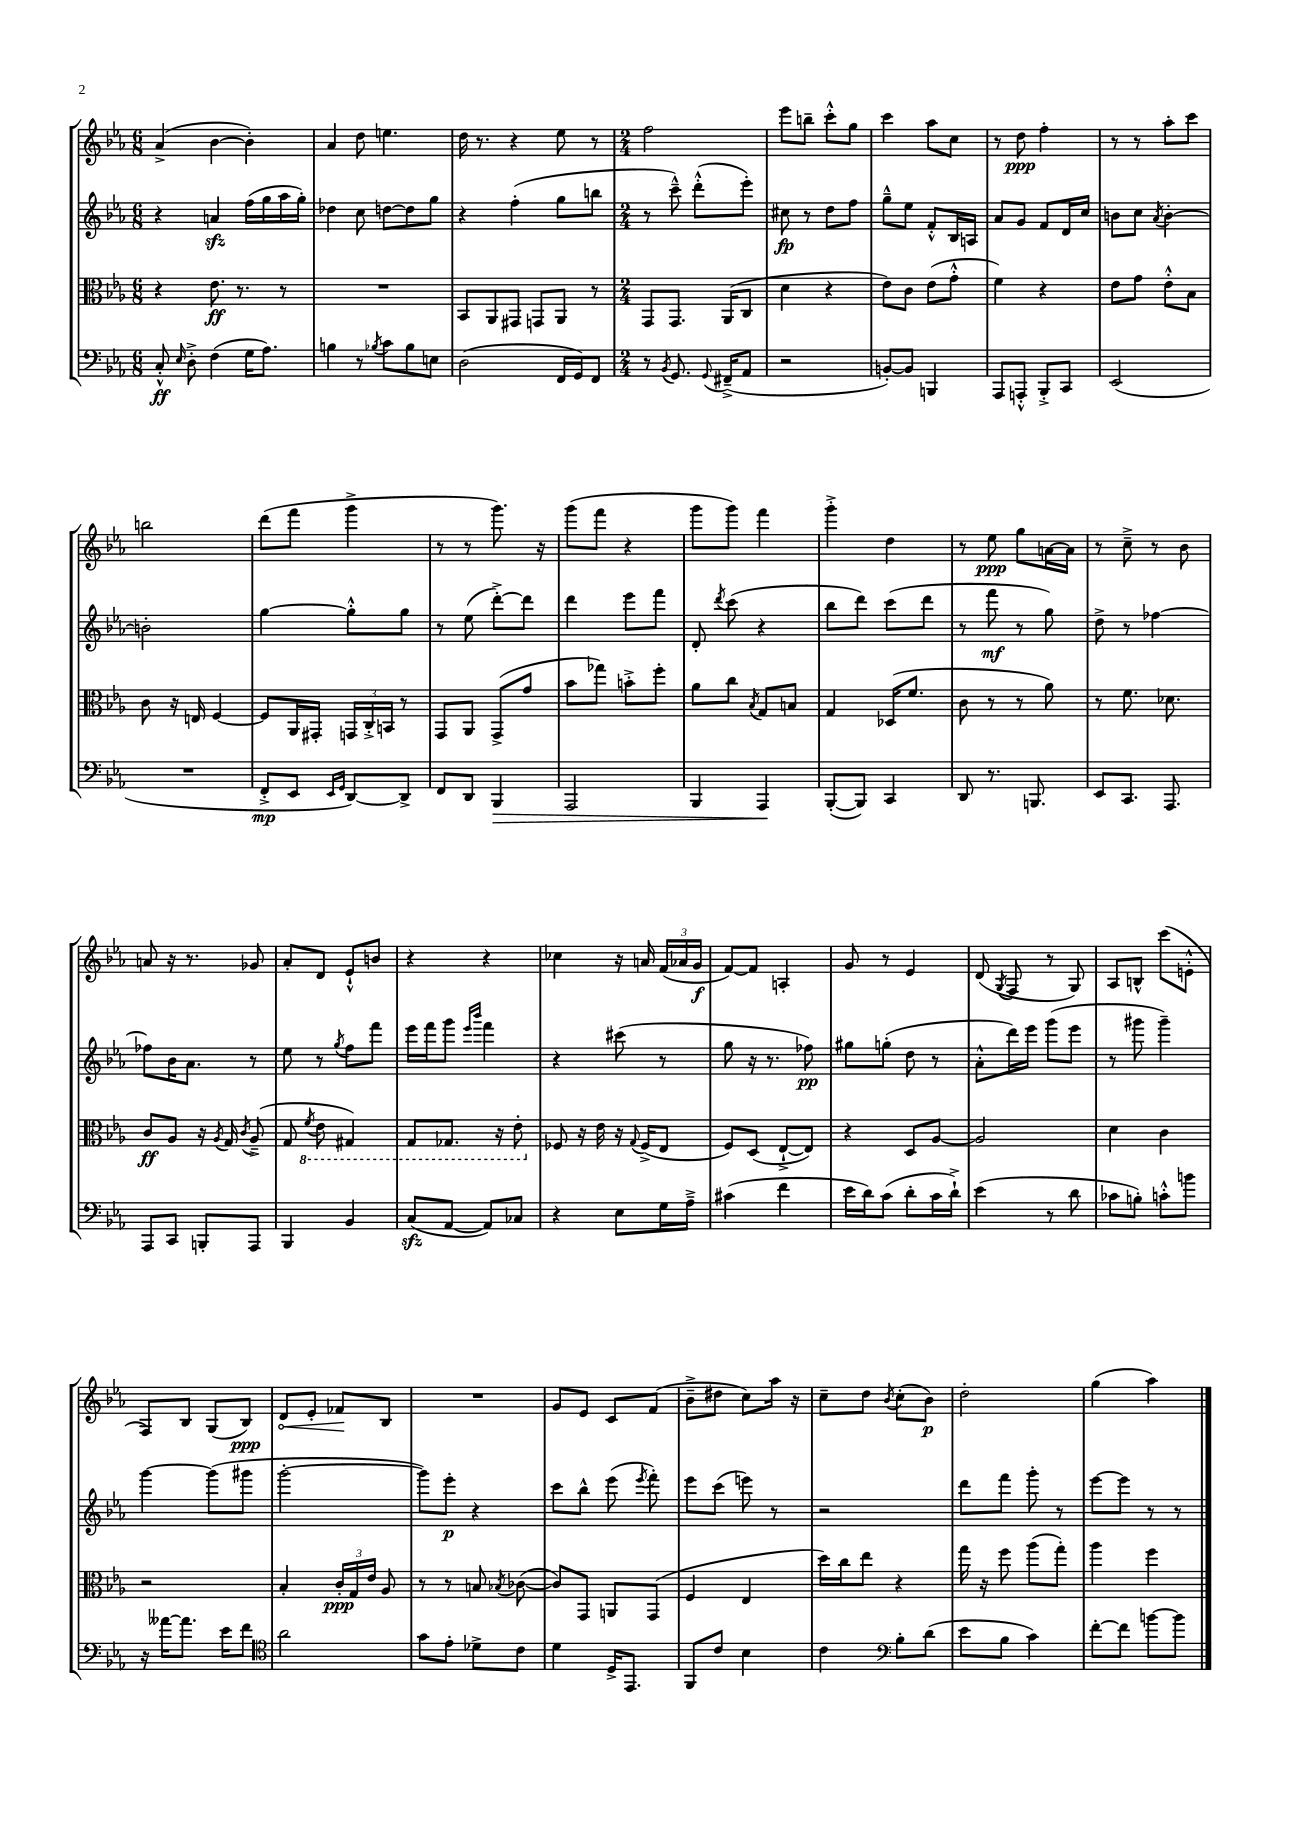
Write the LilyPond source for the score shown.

<<
\new StaffGroup <<
\new Staff = "s0" {
    \clef treble \key ees \major \numericTimeSignature \time 6/8
    \autoBeamOff aes'4->( bes'4~ bes'4-.) |
    aes'4 d''8 e''4. |
    d''16 r8. r4 ees''8 r8 |
    \numericTimeSignature \time 2/4 f''2 |
    ees'''8[ b''8]-- c'''8[-.-^ g''8] |
    c'''4 aes''8[ c''8] |
    r8 d''8\ppp f''4-. |
    r8 r8 aes''8[-. c'''8] |
    b''2 |
    d'''8[( f'''8] g'''4-> |
    r8 r8 g'''8.) r16 |
    g'''8[( f'''8] r4 |
    g'''8[ g'''8]) f'''4 |
    g'''4-.-> d''4 |
    r8 ees''8\ppp g''8[ a'16~ a'16] |
    r8 c''8---> r8 bes'8 |
    a'8 r16 r8. ges'8 |
    aes'8[-. d'8] ees'8[-!-^ b'8] |
    r4 r4 |
    ces''4 r16 a'16 \tuplet 3/2 { f'16[( aes'16 g'16]\f } |
    f'8[~) f'8] a4-. |
    g'8 r8 ees'4 |
    d'8( \acciaccatura { g8 } f8 r8 g8) |
    aes8[ b8]-^ c'''8[( e'8]-.-^ |
    f8[) bes8] g8[( bes8]\ppp) |
    \once \override Hairpin.circled-tip = ##t d'8[\< ees'8]-. fes'8[\! bes8] |
    R2 |
    g'8[ ees'8] c'8[ f'8]( |
    bes'8[---> dis''8] c''8[) aes''16] r16 |
    c''8[-- d''8] \acciaccatura { bes'8 } c''8[-.( bes'8]\p) |
    d''2-. |
    g''4( aes''4) \bar "|." |
}
\new Staff = "s1" {
    \clef treble \key ees \major \numericTimeSignature \time 6/8
    \autoBeamOff r4 a'4\sfz f''16[( g''16 aes''16 g''16]-.) |
    des''4 c''8 d''8[~ d''8 g''8] |
    r4 f''4-.( g''8[ b''8] |
    \numericTimeSignature \time 2/4 r8 c'''8---^) d'''8[-.-^( ees'''8]-.) |
    cis''8\fp r8 d''8[ f''8] |
    g''8[---^ ees''8] f'8[-.-^ bes16 a16] |
    aes'8[ g'8] f'8[ d'16 c''16] |
    b'8[ c''8] \acciaccatura { aes'8 } b'4~-. |
    b'2-. |
    g''4~ g''8[-.-^ g''8] |
    r8 ees''8( d'''8[~-.->) d'''8] |
    d'''4 ees'''8[ f'''8] |
    d'8-. \acciaccatura { d'''8 } c'''8( r4 |
    bes''8[ d'''8]) c'''8[( d'''8] |
    r8 f'''8\mf r8 g''8) |
    d''8-> r8 fes''4~ |
    fes''8[ bes'16 aes'8.] r8 |
    ees''8 r8 \acciaccatura { g''8 } f''8[ f'''8] |
    ees'''16[ f'''16 g'''8] \grace { ees'''16[ bes'''16] } f'''4 |
    r4 cis'''8( r8 |
    g''8 r16 r8. fes''8\pp) |
    gis''8[ g''8]-.( d''8 r8 |
    aes'8[-.-^ d'''16) ees'''16] g'''8[( ees'''8] |
    r8 gis'''8 gis'''4--) |
    g'''4~ g'''8[( gis'''8] |
    g'''2~-. |
    g'''8[) ees'''8]-.\p r4 |
    c'''8[ bes''8]-^ ees'''8( \acciaccatura { ees'''8 } f'''8-.) |
    ees'''8[ c'''8]( e'''8) r8 |
    r2 |
    d'''8[ f'''8] g'''8-. r8 |
    ees'''8[~ ees'''8] r8 r8 \bar "|." |
}
\new Staff = "s2" {
    \clef alto \key ees \major \numericTimeSignature \time 6/8
    \autoBeamOff r4 ees'8.\ff r8. r8 |
    R2. |
    bes,8[ aes,8 gis,8] g,8[ aes,8] r8 |
    \numericTimeSignature \time 2/4 g,8[ g,8.] aes,16[( c8] |
    d'4 r4 |
    ees'8[) c'8] ees'8[( g'8]-.-^ |
    f'4) r4 |
    ees'8[ g'8] ees'8[-.-^ bes8] |
    c'8 r16 e16 f4~ |
    f8[ aes,16 gis,16]-. \tuplet 3/2 { g,16[ c16-.-> b,16] } r8 |
    g,8[ aes,8] g,8[->( g'8] |
    bes'8[ ges''8]) b'8[-.-> f''8]-. |
    aes'8[ c''8] \acciaccatura { bes8 } g8[ b8] |
    g4 des16[( f'8.] |
    c'8 r8 r8 aes'8) |
    r8 f'8. des'8. |
    c'8[\ff aes8] r16 \acciaccatura { aes8 } g16 \acciaccatura { c'8 } aes8--->( |
    g8 \ottava #-1 \acciaccatura { f8 } ees8 gis,4) |
    g,8[ ges,8.] r16 ees8-. \ottava #0 |
    fes8 r16 ees'16 r16 \appoggiatura { g8 } fes16[->( ees8] |
    f8[) d8]( ees8[~-!-> ees8]) |
    r4 d8[ aes8]~ |
    aes2 |
    d'4 c'4 |
    r2 |
    bes4-. \tuplet 3/2 { c'16[-.\ppp g16 ees'16] } aes8 |
    r8 r8 b8 \acciaccatura { bes8 } ces'8~( |
    ces'8[) g,8] a,8[ g,8]( |
    f4 ees4 |
    d''16[) c''16 ees''8] r4 |
    g''16 r16 f''8 aes''8[( g''8]-.) |
    aes''4 f''4 \bar "|." |
}
\new Staff = "s3" {
    \clef bass \key ees \major \numericTimeSignature \time 6/8
    \autoBeamOff c8-.-^\ff \grace { ees16 } d8-.-> f4( g16[ aes8.]) |
    b4 r8 \acciaccatura { bes8 } c'8[ bes8 e8] |
    d2( f,16[ g,16) f,8] |
    \numericTimeSignature \time 2/4 r8 \acciaccatura { bes,8 } g,8. \appoggiatura { g,8 } fis,16[--->( aes,8] |
    r2 |
    b,8[~-.) b,8] b,,4 |
    aes,,8[ a,,8]-.-^ bes,,8[-.-> c,8] |
    ees,2( |
    R2 |
    f,8[-.->\mp ees,8] \grace { ees,16[ g,16] } d,8[~) d,8]-> |
    f,8[ d,8] bes,,4\> |
    aes,,2 |
    bes,,4 aes,,4\! |
    bes,,8[~-.( bes,,8]) c,4 |
    d,8 r8. b,,8. |
    ees,8[ c,8.] aes,,8. |
    aes,,8[ c,8] b,,8[-. aes,,8] |
    bes,,4 bes,4 |
    c8[\sfz( aes,8]~ aes,8[) ces8] |
    r4 ees8[ g16 aes16]---> |
    cis'4( f'4 |
    ees'16[ d'16) c'8]( d'8[-. c'16 d'16]-!->) |
    ees'4( r8 d'8 |
    ces'8[ b8]-.) c'8[-.-^ b'8] |
    r16 aeses'16[~ aeses'8.] ees'16[ f'8] |
    \clef tenor aes'2 |
    g'8[ ees'8]-. des'8[-> c'8] |
    d'4 d16[-> ees,8.] |
    f,8[ c'8] bes4 |
    c'4 \clef bass bes8[-. d'8]( |
    ees'8[ bes8] c'4) |
    f'8[~-. f'8] b'8[~ b'8] \bar "|." |
}
>>
>>
\layout { \context { \Score \remove "Bar_number_engraver" } }
